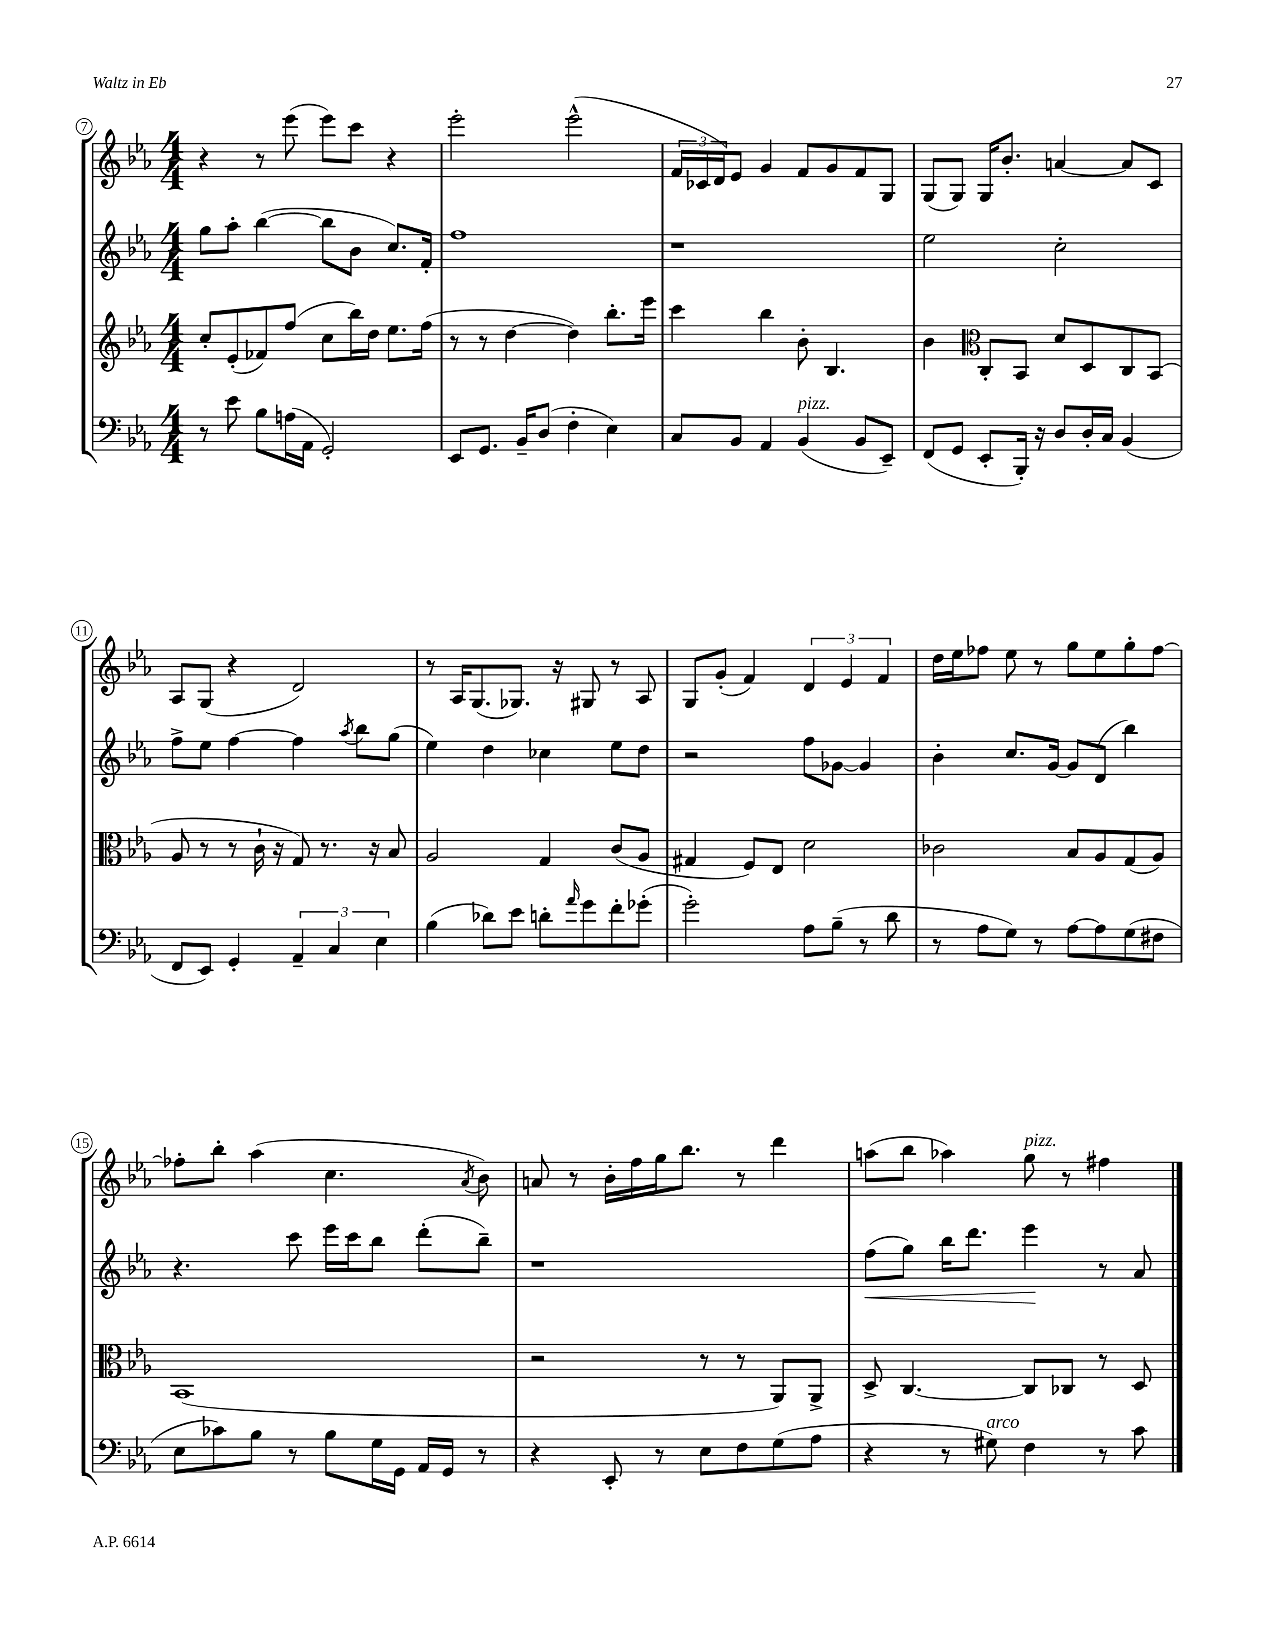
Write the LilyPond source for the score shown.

<<
\new StaffGroup <<
\new Staff = "s0" {
    \clef treble \key ees \major \numericTimeSignature \time 4/4
    r4 r8 ees'''8( ees'''8) c'''8 r4 |
    ees'''2-. ees'''2-^( |
    \tuplet 3/2 { f'16 ces'16 d'16) } ees'8 g'4 f'8 g'8 f'8 g8 |
    g8( g8) g16 bes'8.-. a'4~ a'8 c'8 |
    aes8 g8( r4 d'2) |
    r8 aes16 g8.( ges8.) r16 gis8 r8 aes8 |
    g8 g'8-.( f'4) \tuplet 3/2 { d'4 ees'4 f'4 } |
    d''16 ees''16 fes''8 ees''8 r8 g''8 ees''8 g''8-. fes''8~ |
    fes''8-. bes''8-. aes''4( c''4. \acciaccatura { aes'8 } bes'8) |
    a'8 r8 bes'16-. f''16 g''16 bes''8. r8 d'''4 |
    a''8( bes''8 aes''4) g''8^\markup { \italic "pizz." } r8 fis''4 \bar "|." |
}
\new Staff = "s1" {
    \clef treble \key ees \major \numericTimeSignature \time 4/4
    g''8 aes''8-. bes''4~( bes''8 bes'8 c''8.) f'16-. |
    f''1 |
    r1 |
    ees''2 c''2-. |
    f''8-> ees''8 f''4~ f''4 \acciaccatura { aes''8 } bes''8 g''8( |
    ees''4) d''4 ces''4 ees''8 d''8 |
    r2 f''8 ges'8~ ges'4 |
    bes'4-. c''8. g'16~ g'8 d'8( bes''4) |
    r4. c'''8 ees'''16 c'''16 bes''8 d'''8-.( bes''8--) |
    r1 |
    f''8\<( g''8) bes''16 d'''8. ees'''4\! r8 aes'8 \bar "|." |
}
\new Staff = "s2" {
    \clef treble \key ees \major \numericTimeSignature \time 4/4
    c''8-. ees'8-.( fes'8) f''8( c''8 bes''16) d''16 ees''8. f''16( |
    r8 r8 d''4~ d''4) bes''8.-. ees'''16 |
    c'''4 bes''4 bes'8-. bes4. |
    bes'4 \clef alto c8-. bes,8 d'8 d8 c8 bes,8( |
    aes8 r8 r8 c'16-! r16 g8) r8. r16 bes8 |
    aes2 g4 c'8( aes8 |
    gis4 f8) ees8 d'2 |
    ces'2 bes8 aes8 g8( aes8) |
    bes,1( |
    r2 r8 r8 aes,8) aes,8-> |
    d8-> c4.~ c8 ces8 r8 d8 \bar "|." |
}
\new Staff = "s3" {
    \clef bass \key ees \major \numericTimeSignature \time 4/4
    r8 ees'8 bes8 a16( aes,16 g,2-.) |
    ees,8 g,8. bes,16-- d8( f4-. ees4) |
    c8 bes,8 aes,4 bes,4^\markup { \italic "pizz." }( bes,8 ees,8--) |
    f,8( g,8 ees,8-. bes,,16-.) r16 d8 d16-. c16 bes,4( |
    f,8 ees,8) g,4-. \tuplet 3/2 { aes,4-- c4 ees4 } |
    bes4( des'8) ees'8 d'8-. \grace { aes'16 } g'8 f'8-. ges'8-.( |
    g'2-.) aes8 bes8--( r8 d'8 |
    r8 aes8 g8) r8 aes8~ aes8 g8( fis8 |
    ees8 ces'8) bes8 r8 bes8 g16 g,16 aes,16 g,16 r8 |
    r4 ees,8-. r8 ees8 f8 g8( aes8 |
    r4 r8 gis8^\markup { \italic "arco" }) f4 r8 c'8 \bar "|." |
}
>>
>>
\layout { \context { \Score currentBarNumber = #7 \override BarNumber.stencil = #(make-stencil-circler 0.1 0.3 ly:text-interface::print) } }
